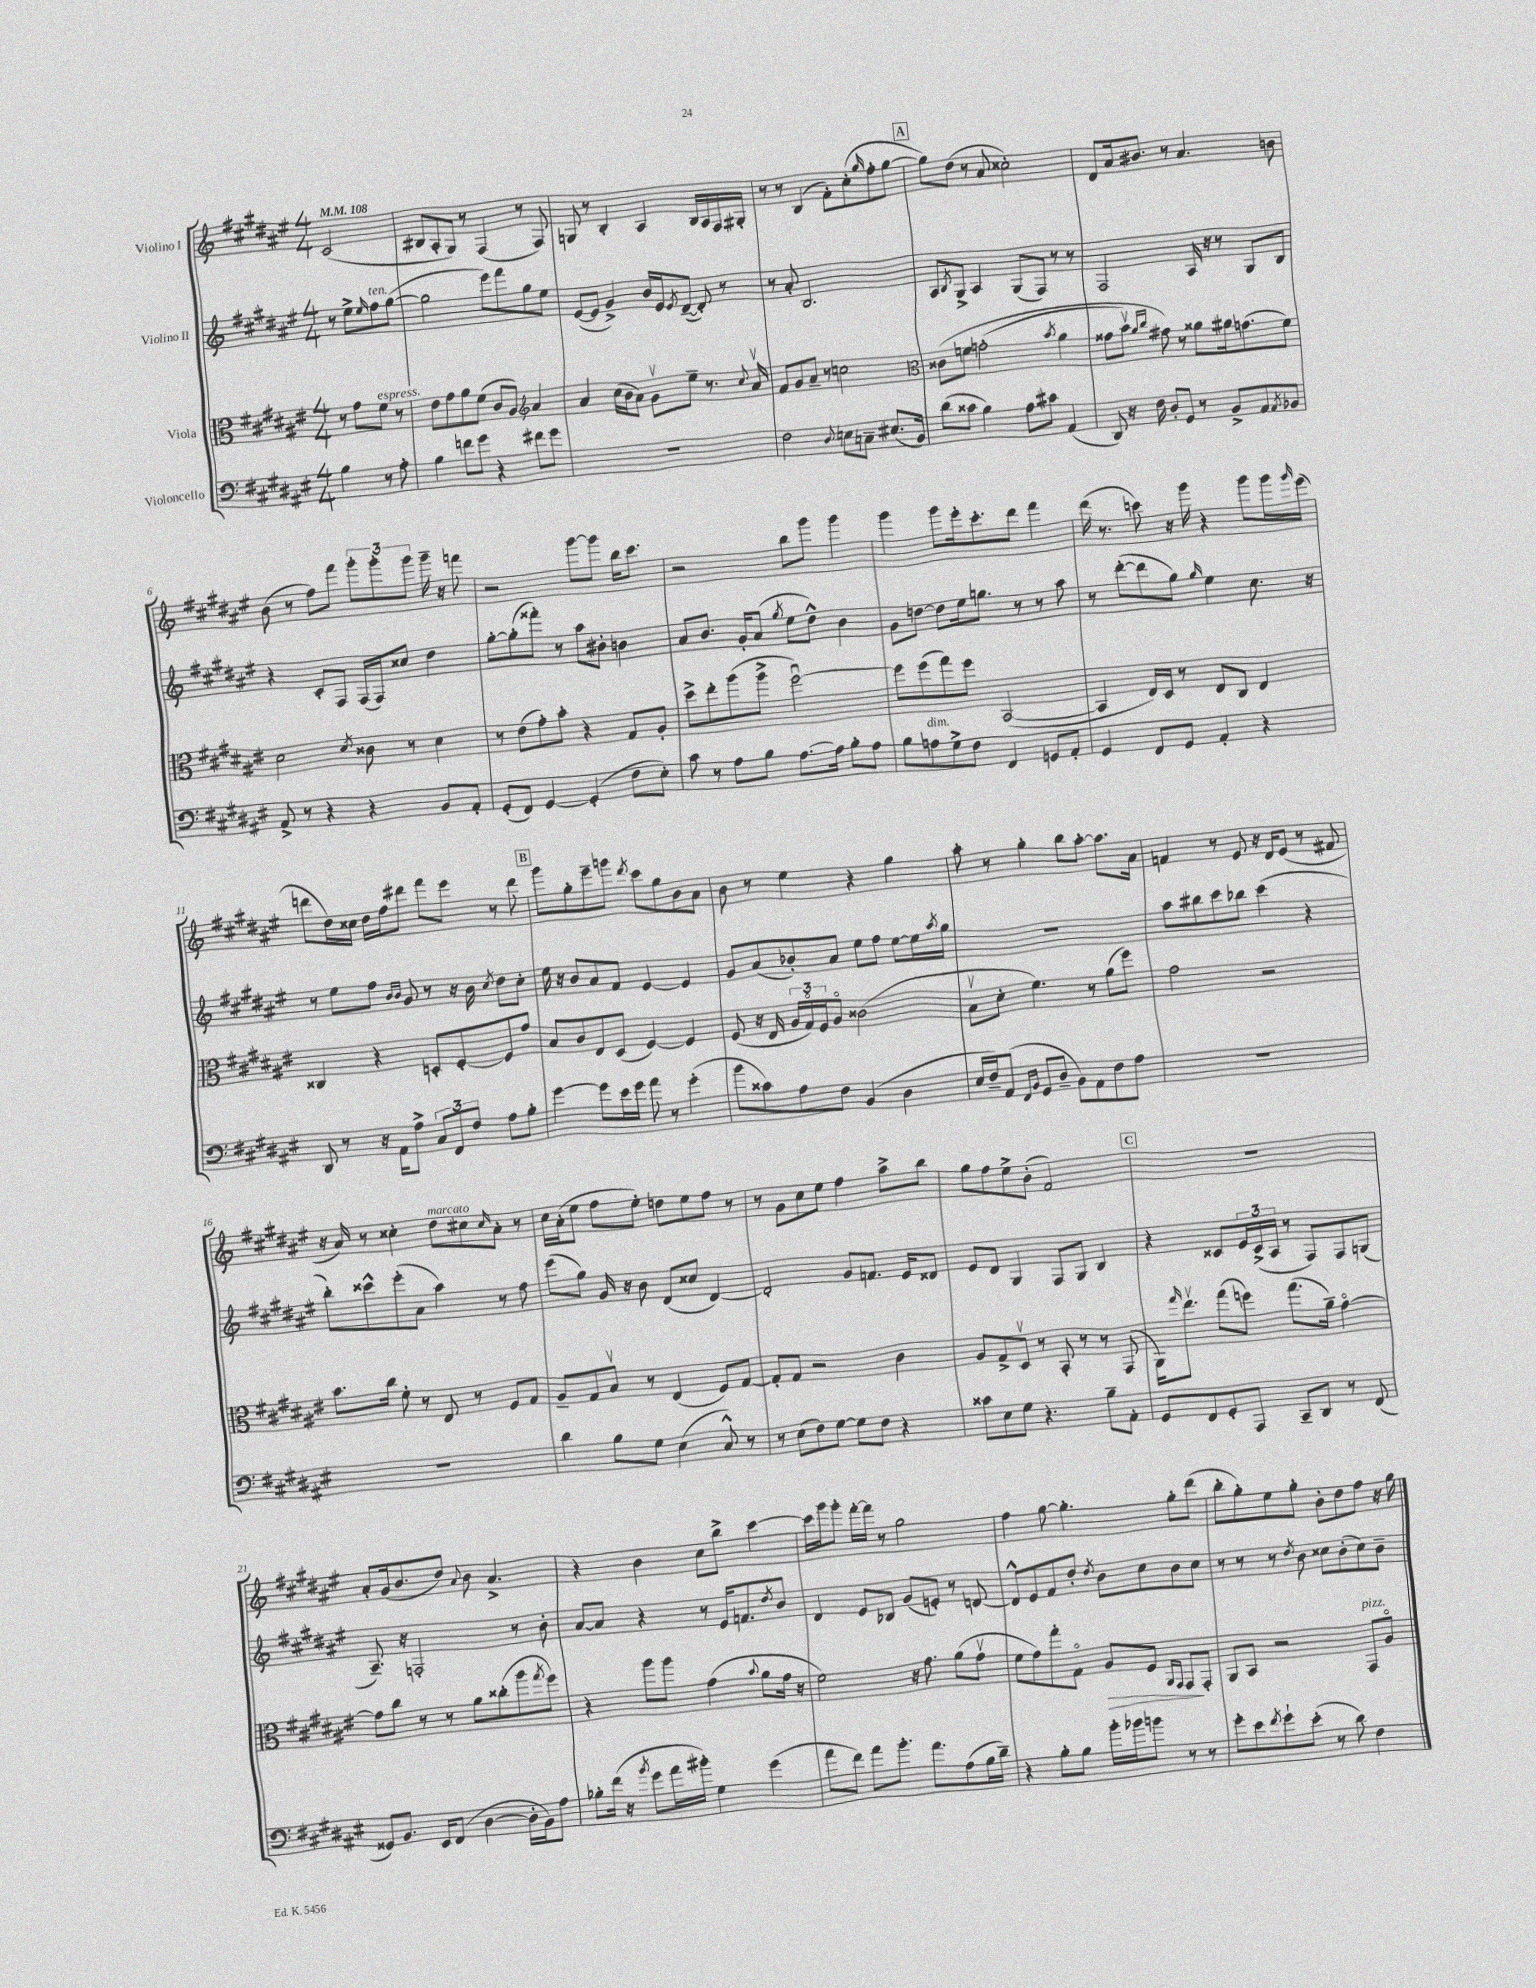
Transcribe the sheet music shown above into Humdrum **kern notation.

**kern	**kern	**kern	**kern
*staff4	*staff3	*staff2	*staff1
*clefF4	*clefC3	*clefG2	*clefG2
*k[f#c#g#d#a#e#]	*k[f#c#g#d#a#e#]	*k[f#c#g#d#a#e#]	*k[f#c#g#d#a#e#]
*M4/4	*M4/4	*M4/4	*M4/4
*MM108	*MM108	*MM108	*MM108
4B	8r	8r	(2c#
.	8g#	8ee#^	.
.	.	16qqee#	.
8r	8f#	8ff#	.
8A#'	8r	([8gg#	.
=	=	=	=
4B	8e#	2gg#]	8B#
.	8g#	.	8A#'
8f	8a#	.	8G#)
8g#	(8f#	.	8r
4r	8c#	8eee#)	(4F#
.	8A#)	8fff#	.
*	*clefG2	*	*
8f#	4a#	8gg#	8r
8g#	.	8ee#	8F#)
=	=	=	=
1r	4a#	([8e#	8G
.	.	8e#]	8r
.	(16cc#	4g#^)	4B'
.	16b	.	.
.	8a#)	.	.
.	8g#v	16b	4A#
.	.	16e#	.
.	.	8qe#	.
.	8ee#~	([8d#~	.
.	8.r	8d#'])	16B
.	.	.	16A#
.	.	8r	16F#
.	8qqcc#	.	.
.	16a#v	.	16G#'
=	=	=	=
2F#	8f#	8r	8r
.	8g#	8a#'	8r
.	8a#~	2.B	(4B
.	8r	.	.
8qqD#	.	.	.
8E	2cc	.	8f#')
8C~	.	.	(8cc#'
.	.	.	16qqgg#
(8.E#	.	.	8ff#'
.	.	.	[8gg#
16BB)	.	.	.
=	=	=	=
*	*clefC3	*	*
(8d#	&(8c##	8A#	8gg#])
.	.	8qB	.
8c##	8f	8G#^	(8dd#
4B)	(2g'	4A#	8r
.	.	.	8a#
8A#	.	(8G#	2cc##')
8c#	.	8F#)	.
.	8qb	.	.
(4AA#	4a#	8r	.
.	.	8r	.
=	=	=	=
8DD#)	8g##	2F#	8d#
16r	8bv)	.	16a#
16F#	.	.	8.b#
.	16qqa#	.	.
.	16qqcc#	.	.
8D#'	8g#&)	.	.
8GG#	8r	.	8r
8r	8a##	16A#	4.a#
.	.	16r	.
8BB^	16a#	8r	.
.	(8.g	.	.
8AA#	.	8G#	.
8qAA#	.	.	.
8BB-	8f#)	8B	8b
=	=	=	=
8AA#^	2d#	4r	(8b
8r	.	.	8r
4r	.	8c#'	8ff#)
.	.	8F#	8fff#
.	8qd#	.	.
4r	8c##	(16F#	12ggg#'
.	.	16F#)	.
.	.	.	12ggg#'
.	8r	8cc##	.
.	.	.	12ggg#
8BB	4d#	4dd#	16ggg#~
.	.	.	16r
8AA#'	.	.	8fff
=	=	=	=
(8GG#'	8r	[8gg#'	2r
8FF#)	(8e#	(8gg#']	.
[4GG#	8g#')	8fff##')	.
.	8b'	8r	.
(4GG#']	4r	8aa#	[8ggg#
.	.	8b#'	8ggg#]
8F#	8G#	4b	16bb
.	.	.	8.ccc#
8E#')	8A#'	.	.
=	=	=	=
8c#	8dd#^	8a#	2r
8r	8ee#'	8.b	.
8A#	(8aa#	.	.
.	.	16g#'	.
8B	8aa#^	(8a#	.
.	.	8qgg#	.
[8.A#	[2ff#u)	8ee#	8bb
.	.	8dd#^^)	8ggg#
16A#]	.	.	.
8B'	.	4b	4ggg#
8A#	.	.	.
=	=	=	=
8B	8ff#]	8g#	4ggg#
8A	(8ff#	[8dd	.
8G#^	8gg#)	8dd]	8ggg#
8F#	8ff#	16ee#	16eee#'
.	.	8.gg	8.ccc#'
4FF#	([2BB	.	.
.	.	8r	8ddd#
8GG	.	8r	4fff#
8AA#'	.	8aa#	.
=	=	=	=
4GG#	4BB]	8r	(16ddd#
.	.	.	8.r
.	.	([8ddd#'	.
8FF#	16E#)	8ddd#]	8ccc)
.	16D#	.	.
8GG#	8r	8gg#)	16r
.	.	.	16ggg#
.	.	16qqgg#	.
4AA#'	8E#	4ee#	4r
.	8C#	.	.
4r	4E#	8.cc#	8ggg#
.	.	.	16ggg#
.	.	.	16qqggg#
.	.	16r	(16eee#
=	=	=	=
8DD#	4C##	8r	8ddd
8r	.	8ee#	16dd#)
.	.	.	16cc##
16r	4r	8ff#	16dd#
16AA#	.	.	16ff#
.	.	16qqb	.
.	.	16qqb	.
8A#^	.	8g#	8ddd#
12C#	8D'	8r	8fff#
12FF#	.	.	.
.	[8F#'	16r	8eee#
12F#	.	.	.
.	.	16b	.
.	.	8qcc#	.
8A#	8F#]	8dd#	8r
8B'	8g#	8cc#'	8ddd#
=	=	=	=
[4g#	8B	16ee#	8ggg#
.	.	16r	.
.	8c#	8b	8gg#'
8g#]	8E#	8a#	8eee#~
16e#	(8D#	8f#	8ggg
16g#	.	.	.
.	.	.	8qddd#
8a#	[4F#)	[4e#	8ccc#
8r	.	.	8gg#
(4g#'	4F#]	4e#]	8b
.	.	.	8a#
=	=	=	=
8b	(8F#	8g#	8b
8c##)	16r	(8a#	8r
.	16E#	.	.
8A#	24A#	8b-')	4ee#
.	24G#o)	.	.
.	24F#	.	.
8F#	8A#o	8a#	.
(4BB	(2c##	8ee#	4r
.	.	8ff#	.
4D#	.	[8ee#	4gg#
.	.	16ee#]	.
.	.	8qaa#	.
.	.	16gg#	.
=	=	=	=
16E#	8Bv	1r	8aa#'
16F#~)	.	.	.
(8AA#	8d#'	.	8r
16qqFF#	.	.	.
16qqBB	.	.	.
8GG#	4.f#)	.	4gg#'
8D#~	.	.	.
8BB)	.	.	8bb
8AA#	8r	.	[8aa#'
8F#	(8a#	.	8.aa#]
8A#	8ff#)	.	.
.	.	.	16a#
=	=	=	=
1r	2g#	8aa#	4f
.	.	8bb#	.
.	.	8ccc#	8r
.	.	8bb-	8e#
.	2r	(4ccc#	16r
.	.	.	16d#
.	.	.	(8e#
.	.	4r	8r
.	.	.	8f#
=	=	=	=
1r	8.b	8bb')	16r
.	.	.	16a#)
.	.	8ccc##^^	8r
.	16cc#	.	.
.	8f#'	(8eee#'	4cc##'
.	8r	8a#	.
.	8E#	4aa#)	8dd#
.	8r	.	8cc#
.	.	.	16qqcc#
.	8F#	8r	8a#'
.	8G#	8ff#	8r
=	=	=	=
4d#	8A#~	(8eee#	16cc#
.	.	.	(16a#'
.	8G#	8gg#)	8ee#
8B	8Bv	16g#	8ff#
.	.	16r	.
8G#	8r	8b	8ee#')
(4E#	(4E#	(8d#	8dd
.	.	8cc##	8ee#
8C#^^)	8F#)	[4d#)	8ff#
8r	[8G#	.	8r
=	=	=	=
8r	8G#']	2d#']	8r
(8E#	8G#	.	8g#
8F#)	2r	.	8cc#
[8G#	.	.	8ee#
8G#]	.	8g#	4ff#
8F#	.	8.f	.
4r	4c#	.	8aa#^
.	.	16e#	.
.	.	8d##	8bb
=	=	=	=
8c##	8A#	8e#	8gg#
8E#	8G#^	8d#	8ff#
8G#	8D#v	4G#	8ee#^
4.r	8r	.	(8b'
.	8BB'	8F#	2f#)
.	8r	8G#	.
8B~	8r	4B	.
8AA#'	(8GG#	.	.
=	=	=	=
8GG#	16AA#)	4r	1r
.	16qqgg#	.	.
.	8.ee#v	.	.
8FF#	.	.	.
8GG#'	(8gg#	8c##	.
8AAA#	8ff)	24e#	.
.	.	(24c##^	.
.	.	24A#	.
8CC#~	(8.gg#	8r	.
8DD#	.	8F#)	.
.	16a#~)	.	.
8r	[4g#o	8F#	.
(8FF#	.	(8G	.
=	=	=	=
8GG##)	8g#]	8.A#~)	8a#'
8.BB	8cc#	.	(16g#
.	.	16r	8.b
.	8r	2F'	.
16EE#	.	.	.
(8FF#	8r	.	8dd#)
.	.	.	8qqa#
[4D#	8a#	.	8b
.	(8cc##'	.	4.a#^
16D#']	8aa#	8r	.
16BB)	.	.	.
.	8qgg#	.	.
8A#	8ff#)	8b'	.
=	=	=	=
8B-'	4r	[8a#	4r
(16f#	.	8a#]	.
16r	.	.	.
8qb	.	.	.
8g#	8aa#	4r	4b
16a#	8aa#	.	.
16b#')	.	.	.
4G#	(4g#	8r	8cc#
.	.	16e#	8bb^
.	.	8.f	.
.	8qqb	.	.
(4g#	8a#	.	[4ccc#
.	.	8qdd#	.
.	16g#	8b	.
.	16r	.	.
=	=	=	=
8a#	2f#)	4d#	16ccc#]
.	.	.	16ggg#
8f#)	.	.	8ggg#'
8a#	.	8e#	[16fff#'
.	.	.	16fff#]
8.b'	.	8B-	8r
.	16r	(8g#	2gg#
8.a#	8.g#	.	.
.	.	8e')	.
(8A#	(8a#	8r	.
16B	8g#v	[8d	.
16d#~)	.	.	.
=	=	=	=
4r	8f#	8d^^]	4ff#
.	8g#)	8e#	.
8B'	8gg#'	8f#	[8gg#
8B	8G#o	8dd#'	4.gg#']
.	.	8qdd#	.
16b'	8A#	8b	.
16b-	.	.	.
8b	8F#	8cc#	.
.	16qqAA#	.	.
.	16qqGG#	.	.
8r	8GG#	8b	8gg#'
8r	8GG#'	8cc#	(8ddd#
=	=	=	=
8g#'	8AA#	8r	8bb'
8e#	8BB	8r	8gg#')
8qf#	.	.	.
8g#`	2r	8r	8ee#
.	.	8qdd#	.
(8e#'	.	8b	8gg#'
8r	.	8cc##	8b'
8d#)	.	(8b'	8dd#
4F#	8GG#	8cc##)	8ff#
.	8A#o	8b~	16r
.	.	.	16gg#
==	==	==	==
*-	*-	*-	*-
